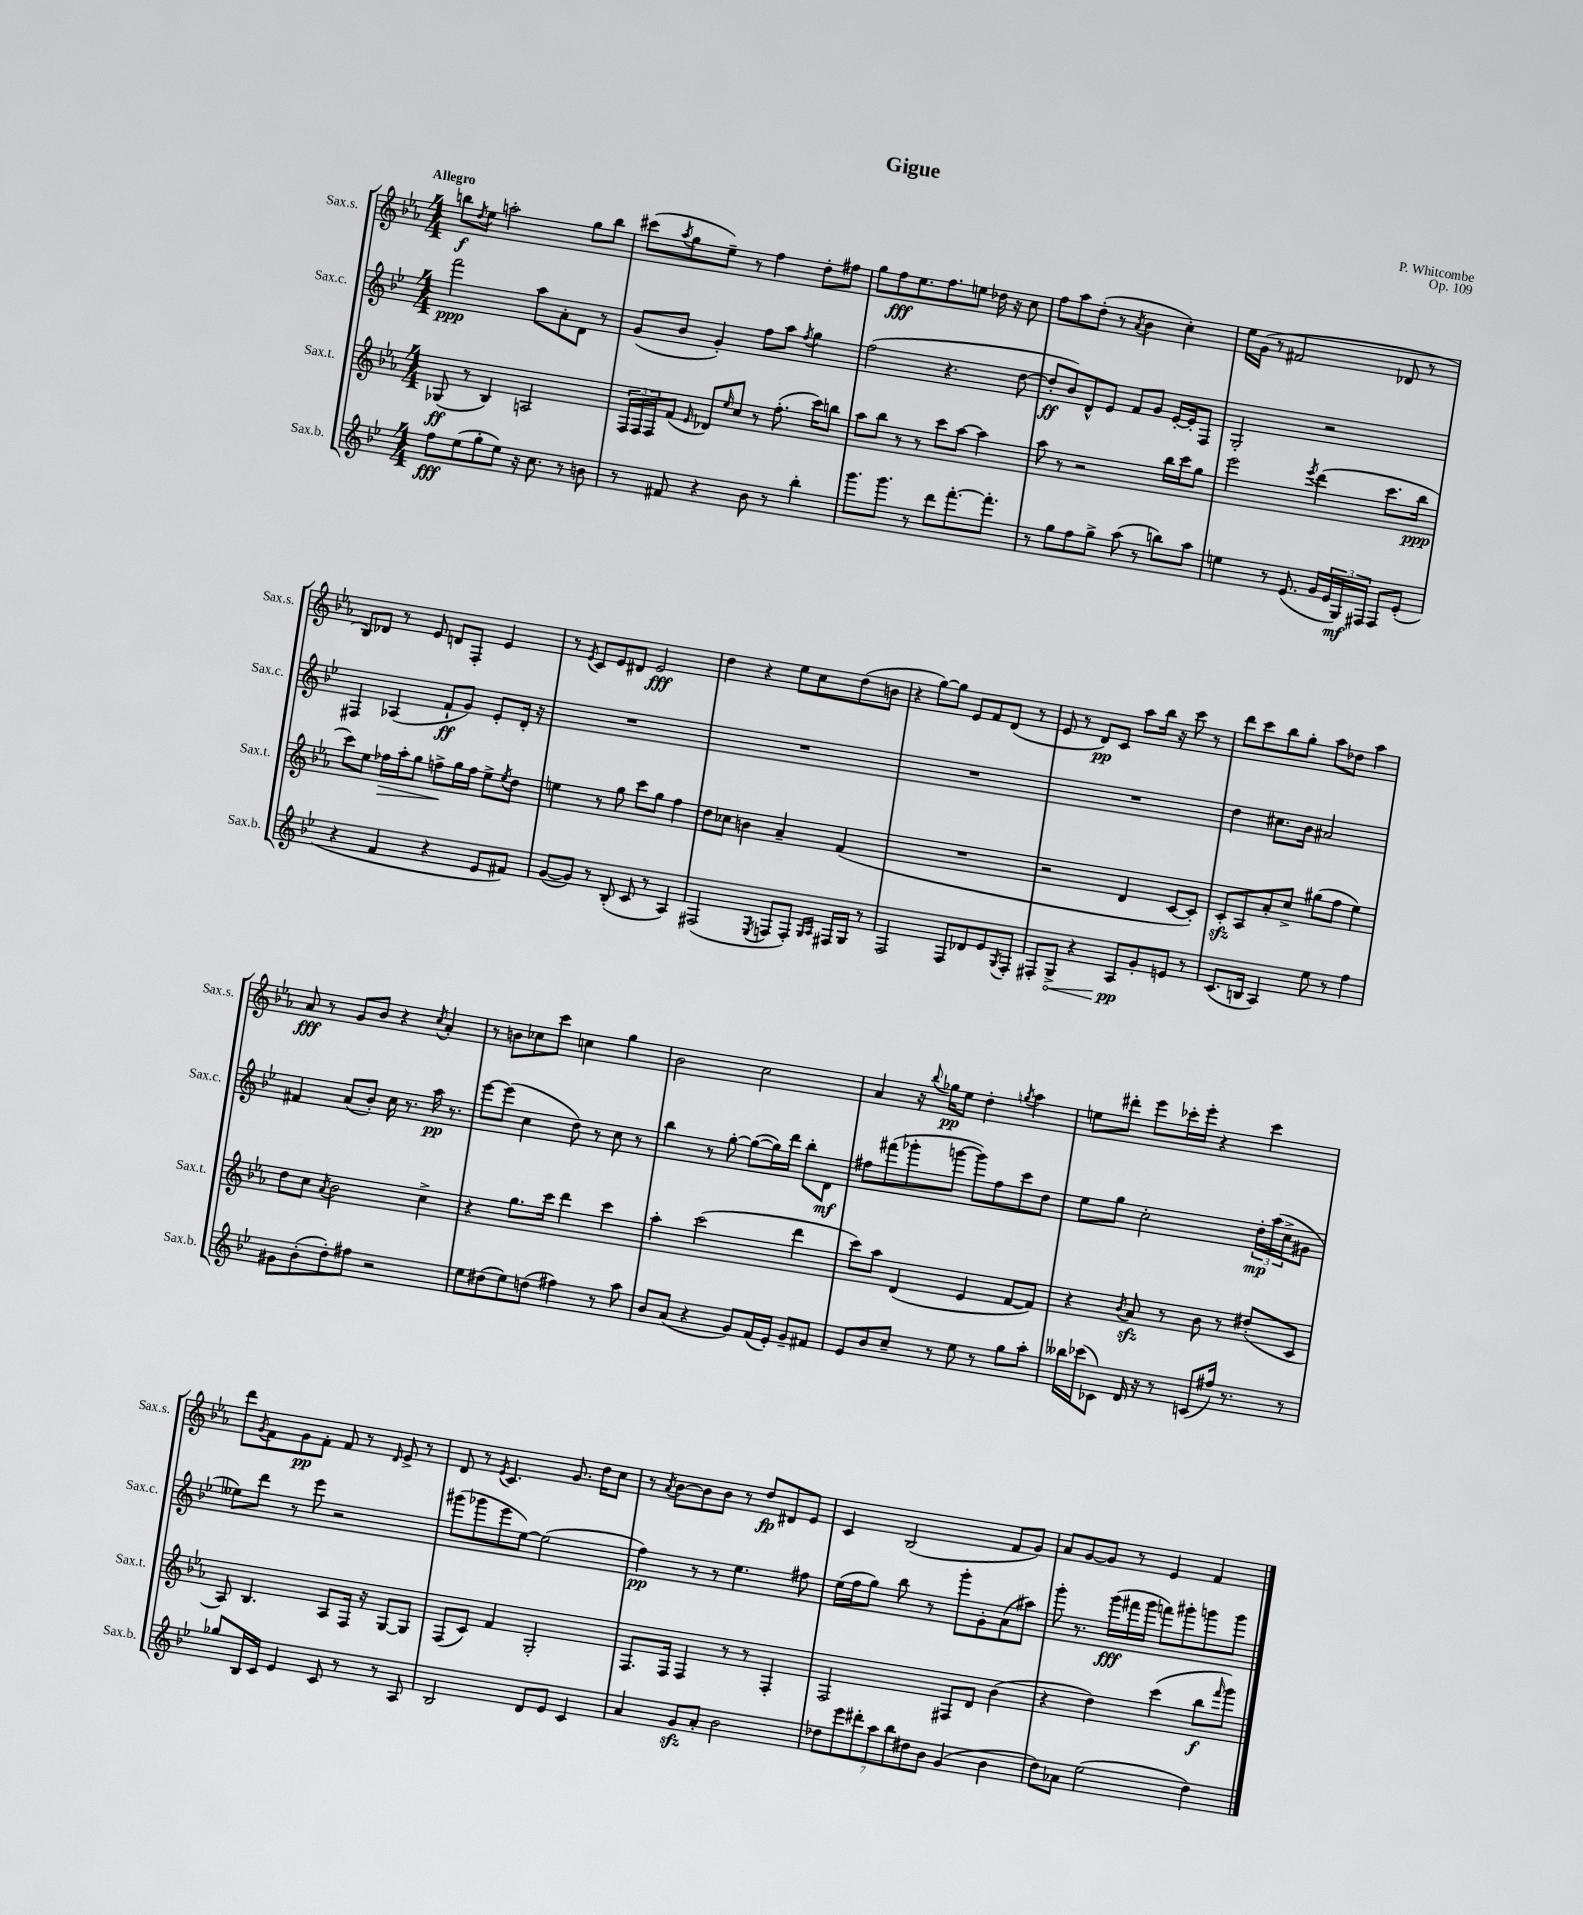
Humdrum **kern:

**kern	**dynam	**kern	**dynam	**kern	**dynam	**kern	**dynam
*part4	*part4	*part3	*part3	*part2	*part2	*part1	*part1
*staff4	*staff4	*staff3	*staff3	*staff2	*staff2	*staff1	*staff1
*I"Sax.b.	*	*I"Sax.t.	*	*I"Sax.c.	*	*I"Sax.s.	*
*I'Sax.b.	*	*I'Sax.t.	*	*I'Sax.c.	*	*I'Sax.s.	*
*clefG2	*	*clefG2	*	*clefG2	*	*clefG2	*
*k[b-e-]	*	*k[b-e-a-]	*	*k[b-e-]	*	*k[b-e-a-]	*
*M4/4	*	*M4/4	*	*M4/4	*	*M4/4	*
=1	=1	=1	=1	=1	=1	=1	=1
!	!	!	!	!	!	!LO:TX:a:B:t=Allegro	!
8ff\L	fff	(8G-X/	ff	2fff\	ppp	8bbn\L	f
.	.	.	.	.	.	8qdd/	.
(8ee-\	.	8r	.	.	.	8ee-\J	.
8gg'\	.	4B-/)	.	.	.	2aan'\	.
8ee-\J)	.	.	.	.	.	.	.
16r	.	2An/	.	8aa\L	.	.	.
8.cc\	.	.	.	.	.	.	.
.	.	.	.	8a'\	.	.	.
8r	.	.	.	8d\J	.	8gg\L	.
8bn\	.	.	.	8r	.	8bb\J	.
=2	=2	=2	=2	=2	=2	=2	=2
8r	.	24F/LL	.	(8g/L	.	(8ccc#X\L	.
.	.	24F/	.	.	.	.	.
.	.	24F/J	.	.	.	.	.
.	.	.	.	.	.	8qaa-/	.
8f#X/	.	(8f/J	.	8b-/J	.	8gg\	.
.	.	16qqe-/	.	.	.	.	.
4r	.	8d-X/L)	.	4g'/)	.	8ee-~\J)	.
.	.	16qqee-/	.	.	.	.	.
.	.	8cc/J	.	.	.	8r	.
8b-\	.	8r	.	8ff\L	.	4ff\	.
8r	.	(8.ff'\	.	8aa\J	.	.	.
.	.	.	.	8qff/	.	.	.
4bb-'\	.	.	.	4gg\	.	8dd'\L	.
.	.	16ccc\KL)	.	.	.	.	.
.	.	8bbn\J	.	.	.	8ff#X\J	.
=3	=3	=3	=3	=3	=3	=3	=3
8.ggg\L	.	8aa-\L	.	(2ff\	.	8gg\L	.
.	.	8bb-\J	.	.	.	8ff\	fff
8.ggg\J	.	.	.	.	.	.	.
.	.	8r	.	.	.	8.ee-\	.
8r	.	8r	.	.	.	.	.
.	.	.	.	.	.	8.ff\	.
8ddd\L	.	8ccc\L	.	4.r	.	.	.
[8.fff'\	.	[8aa-\J	.	.	.	8een\J	.
.	.	4aa-\]	.	.	.	16dd-X\	.
8.fff'\J]	.	.	.	.	.	16r	.
.	.	.	.	[8dd\	.	8cc\	.
=4	=4	=4	=4	=4	=4	=4	=4
8r	.	8aa-\	.	8dd'/L]	ff	8ff\L	.
8gg\L	.	8r	.	8b-/)	.	8aa-\	.
8ff\	.	2r	.	8d^^/	.	(8dd'\J	.
8gg^\J	.	.	.	8e-/J	.	8r	.
.	.	.	.	.	.	8qa-/	.
(8aa\	.	.	.	8f/L	.	4b-\	.
8r	.	.	.	8g/J	.	.	.
8bbn\L)	.	16bb-\LL	.	[16e-'/LL	.	4cc'\)	.
.	.	16ccc\J	.	16e-'/J]	.	.	.
8aa\J	.	8gg\J	.	8F/J	.	.	.
=5	=5	=5	=5	=5	=5	=5	=5
4een\	.	2eee-\	.	2G'/	.	16ee-\LL	.
.	.	.	.	.	.	(16g\JJ	.
.	.	.	.	.	.	8r	.
8r	.	.	.	.	.	2f#X/	.
(8.e-/	.	.	.	.	.	.	.
.	.	8qeee-/	.	.	.	.	.
.	.	(4ddd\	.	2r	.	.	.
16g/LL	.	.	.	.	.	.	.
24e-/	.	.	.	.	.	.	.
24G/)	mf	.	.	.	.	.	.
24F#X/JJ	.	.	.	.	.	.	.
8F#/L	.	8.ccc\L	.	.	.	8d-X/	.
(8e-'/J	.	.	.	.	.	8r	.
.	.	16bb-\Jk	ppp	.	.	.	.
!!LO:LB:g=z
=6	=6	=6	=6	=6	=6	=6	=6
4r	.	8ccc\L)	.	4F#X/	.	8B-/L)	.
.	.	8ee-\J	.	.	.	8d-X/J	.
!	!	!	!LO:HP:b	!	!	!	!
4f/	.	16ff-X\LL	>	(4A-X/	.	8r	.
.	.	16aa-'\J	.	.	.	.	.
.	.	8gg\J	.	.	.	8e-/	.
4r	.	8ffn^\L	.	8f`/L	ff	8dn/L	.
.	.	16gg\L	]	8g/J)	.	8F'/J	.
.	.	16ff\JJ	.	.	.	.	.
8e-/L	.	8ee-^\L	.	8e-'/L	.	4e-/	.
.	.	8qee-/	.	.	.	.	.
8f#X/J)	.	8dd\J	.	16d'/Jk	.	.	.
.	.	.	.	16r	.	.	.
=7	=7	=7	=7	=7	=7	=7	=7
([8g/L	.	4een\	.	1r	.	8r	.
.	.	.	.	.	.	8qe-/	.
8g/J])	.	.	.	.	.	8c/L	.
8r	.	8r	.	.	.	8e-/	.
(8B-'/	.	8gg\	.	.	.	8d#X/J	.
8c/	.	8ccc\L	.	.	.	2e-/	fff
8r	.	8gg\J	.	.	.	.	.
4A/)	.	4ff\	.	.	.	.	.
=8	=8	=8	=8	=8	=8	=8	=8
(2F#X/	.	8dd\L	.	1r	.	4dd\	.
.	.	8cc-X\J	.	.	.	.	.
.	.	4bn\	.	.	.	4r	.
8qE-/	.	.	.	.	.	.	.
8Fn/L	.	4a-~/	.	.	.	8ee-\L	.
8F'/J)	.	.	.	.	.	8cc\	.
16qqG/LL	.	.	.	.	.	.	.
16qqA/JJ	.	.	.	.	.	.	.
16F#X/LL	.	(4f/	.	.	.	(8dd\	.
16G/JJ	.	.	.	.	.	.	.
8r	.	.	.	.	.	8bn\J	.
=9	=9	=9	=9	=9	=9	=9	=9
2F/	.	1r	.	1r	.	4r	.
.	.	.	.	.	.	[8gg\L)	.
.	.	.	.	.	.	8gg\J]	.
8F/L	.	.	.	.	.	8e-/L	.
8d-X/	.	.	.	.	.	8f/	.
8e-/	.	.	.	.	.	(8d/J	.
8qG/	.	.	.	.	.	.	.
8F'/J	.	.	.	.	.	8r	.
=10	=10	=10	=10	=10	=10	=10	=10
8F#X'/L	.	2r	.	1r	.	8e-/	.
!	!LO:HP:b	!	!	!	!	!	!
8G^/J	<	.	.	.	.	8r	.
4r	.	.	.	.	.	8d/L)	pp
.	.	.	.	.	.	8c/J	.
8A/L	pp	4d/	.	.	.	8aa-\L	.
8g'/	[	.	.	.	.	16bb-\Jk	.
.	.	.	.	.	.	16r	.
8en/J	.	[8c/L	.	.	.	8ccc\	.
8r	.	8c'/J])	.	.	.	8r	.
=11	=11	=11	=11	=11	=11	=11	=11
(8.c/L	.	8czz'/L	.	4dd\	.	8ddd\L	.
.	.	8A-/	.	.	.	8ccc\	.
16Bn/Jk	.	.	.	.	.	.	.
4A/)	.	8a-'/	.	8.cc#X\L	.	8bb-\	.
.	.	8cc^/J	.	.	.	8gg'\J	.
.	.	.	.	16b-\Jk	.	.	.
8ee-\	.	(8gg#X\L	.	2a#X/	.	8aa-\L	.
8r	.	8ff\J	.	.	.	8dd-X\J	.
4ff\	.	4ee-\)	.	.	.	4aa-\	.
!!LO:LB:g=z
=12	=12	=12	=12	=12	=12	=12	=12
8g#X\L	.	8dd\L	.	4f#X/	.	8a-/	fff
(8b-'\	.	8cc\J	.	.	.	8r	.
.	.	8qa-/	.	.	.	.	.
8dd'\)	.	2b-\	.	(8a/L	.	8g/L	.
8ff#X\J	.	.	.	8b-'/J)	.	8b-/J	.
2r	.	.	.	16cc\	.	4r	.
.	.	.	.	8.r	.	.	.
.	.	.	.	.	.	8qcc/	.
.	.	4cc^\	.	16aa\	pp	4a-'/	.
.	.	.	.	8.r	.	.	.
=13	=13	=13	=13	=13	=13	=13	=13
8ee-\L	.	4r	.	[8eee-\L	.	8r	.
(8dd#X\	.	.	.	(8eee-\J]	.	8bn\L	.
8ee-\)	.	8.gg\L	.	4cc\	.	8cc-X\	.
(8ddn\J	.	.	.	.	.	8ccc\J	.
.	.	16ccc\Jk	.	.	.	.	.
4ff#X\)	.	4ddd\	.	8dd\)	.	4ccn\	.
.	.	.	.	8r	.	.	.
8r	.	4ccc\	.	8cc\	.	4gg\	.
8aa\	.	.	.	8r	.	.	.
=14	=14	=14	=14	=14	=14	=14	=14
8b-/L	.	4aa-'\	.	4bb-\	.	2b-\	.
(8a/J	.	.	.	.	.	.	.
4r	.	(2ccc\	.	8r	.	.	.
.	.	.	.	[8gg'\	.	.	.
8g/L)	.	.	.	(8gg\L_	.	2cc\	.
(16f/L	.	.	.	16gg\L])	.	.	.
16e-'/JJ)	.	.	.	16ddd\JJ	.	.	.
8g~/L	.	4ddd\	.	8bb-'\L	.	.	.
8f#X/J	.	.	.	8d\J	mf	.	.
=15	=15	=15	=15	=15	=15	=15	=15
8e-/L	.	8ccc\L)	.	8ff#X\L	.	4a-/	.
8b-/	.	8aa-\J	.	(8fff#X\	.	.	.
8cc~/J	.	(4d/	.	8ggg-X'\	.	16r	.
.	.	.	.	.	.	8qqbb-/	.
.	.	.	.	.	.	16gg-X\KL	pp
8r	.	.	.	[8gggn\J	.	8ee-\J	.
8ee-\	.	4e-/	.	8ggg\L])	.	4dd'\	.
8r	.	.	.	8ff#\	.	.	.
.	.	.	.	.	.	8qggn/	.
8gg\L	.	[8f/L	.	8ccc\	.	4aa-\	.
8aa'\J	.	8f/J])	.	8dd\J	.	.	.
=16	=16	=16	=16	=16	=16	=16	=16
16bb--X\LL	.	4r	.	8ee-\L	.	8een\L	.
(16ccc-X\J	.	.	.	.	.	.	.
8c-X\J)	.	.	.	8gg\J	.	8ddd#X'\J	.
.	.	8qb-/	.	.	.	.	.
16d/	.	8a-zz/	.	2cc'\	.	8eee-\L	.
16r	.	.	.	.	.	.	.
8r	.	8r	.	.	.	16ccc-X'\L	.
.	.	.	.	.	.	16eee-'\JJ	.
(8cn/L	.	8b-\	.	.	.	4r	.
16ff#X/Jk)	.	8r	.	.	.	.	.
8.r	.	.	.	.	.	.	.
.	.	(8dd#X'/L	.	24dd'\LL	mp	4ccc-\	.
.	.	.	.	(24aa\	.	.	.
.	.	.	.	24cc^\J	.	.	.
8r	.	8c/J	.	8g#X\J	.	.	.
!!LO:LB:g=z
=17	=17	=17	=17	=17	=17	=17	=17
8gg-X/L	.	8A-/)	.	8ee--X\L)	.	8ddd\L	.
.	.	.	.	.	.	8qg/	.
16B-/L	.	4.B-/	.	8ddd\J	.	8f\	.
16c/JJ	.	.	.	.	.	.	.
4e-/	.	.	.	8r	.	8g\	pp
.	.	.	.	8eee-\	.	8f'\J	.
8c/	.	8A-/L	.	2r	.	8f/	.
8r	.	16F/Jk	.	.	.	8r	.
.	.	16r	.	.	.	.	.
.	.	.	.	.	.	16qqd/	.
8r	.	[8G/L	.	.	.	8e-^/	.
8A/	.	8G/J]	.	.	.	8r	.
=18	=18	=18	=18	=18	=18	=18	=18
2B-/	.	(8F/L	.	(8ggg#X\L	.	8d/	.
.	.	8c/J)	.	8ggg-X\	.	8r	.
.	.	.	.	.	.	8qe-/	.
.	.	4f/	.	8eee-\	.	4.c/	.
.	.	.	.	[8ee-\J)	.	.	.
8d/L	.	2G'/	.	(2ee-\]	.	.	.
8e-/J	.	.	.	.	.	8.g/	.
4c/	.	.	.	.	.	.	.
.	.	.	.	.	.	16dd\KL	.
.	.	.	.	.	.	8cc\J	.
=19	=19	=19	=19	=19	=19	=19	=19
4a/	.	8.F/L	.	4ff\)	pp	8r	.
.	.	.	.	.	.	8qa-/	.
.	.	.	.	.	.	[8b-\L	.
.	.	16F/Jk	.	.	.	.	.
8gzz/L	.	4F/	.	8r	.	8b-\]	.
8a'/J	.	.	.	8r	.	8b-\J	.
2b-\	.	8r	.	4.ee-\	.	8r	.
.	.	8r	.	.	.	8dd/L	fp
.	.	4F'/	.	.	.	8d#X/	.
.	.	.	.	8ff#X\	.	8e-/J	.
=20	=20	=20	=20	=20	=20	=20	=20
14dd-X\L	.	2F/	.	(16ee-\LL	.	4c/	.
.	.	.	.	16ff\J	.	.	.
14eee-\	.	.	.	.	.	.	.
.	.	.	.	8gg\J)	.	.	.
14ddd#X'\	.	.	.	.	.	.	.
14aa\	.	.	.	.	.	.	.
.	.	.	.	8bb-\	.	(2B-/	.
14bb-\	.	.	.	.	.	.	.
14dd#X\	.	.	.	.	.	.	.
.	.	.	.	8r	.	.	.
14b-\J	.	.	.	.	.	.	.
(4g/	.	8F#X/L	.	8ggg'\L	.	.	.
.	.	8d/J	.	8g'\	.	.	.
4b-\	.	(4b-\	.	(8a\	.	8f/L	.
.	.	.	.	8aa#X\J)	.	8g/J)	.
=21	=21	=21	=21	=21	=21	=21	=21
8dd\L)	.	4r	.	8ggg'\	.	8a-/L	.
8a-X\J	.	.	.	8.r	.	[8g/	.
(2ee-\	.	4dd\)	.	.	.	8g/J]	.
.	.	.	.	(16ggg\LL	fff	.	.
.	.	.	.	16fff#X\	.	8r	.
.	.	.	.	16ggg\JJ	.	.	.
.	.	(4ccc\	.	8fffn\L)	.	4e-/	.
.	.	.	.	8ggg#X'\	.	.	.
4dd\)	.	8bb-\L	f	8gggn\	.	4f/	.
.	.	16qqfff/	.	.	.	.	.
.	.	8ggg\J)	.	8ggg\J	.	.	.
==	==	==	==	==	==	==	==
*-	*-	*-	*-	*-	*-	*-	*-
